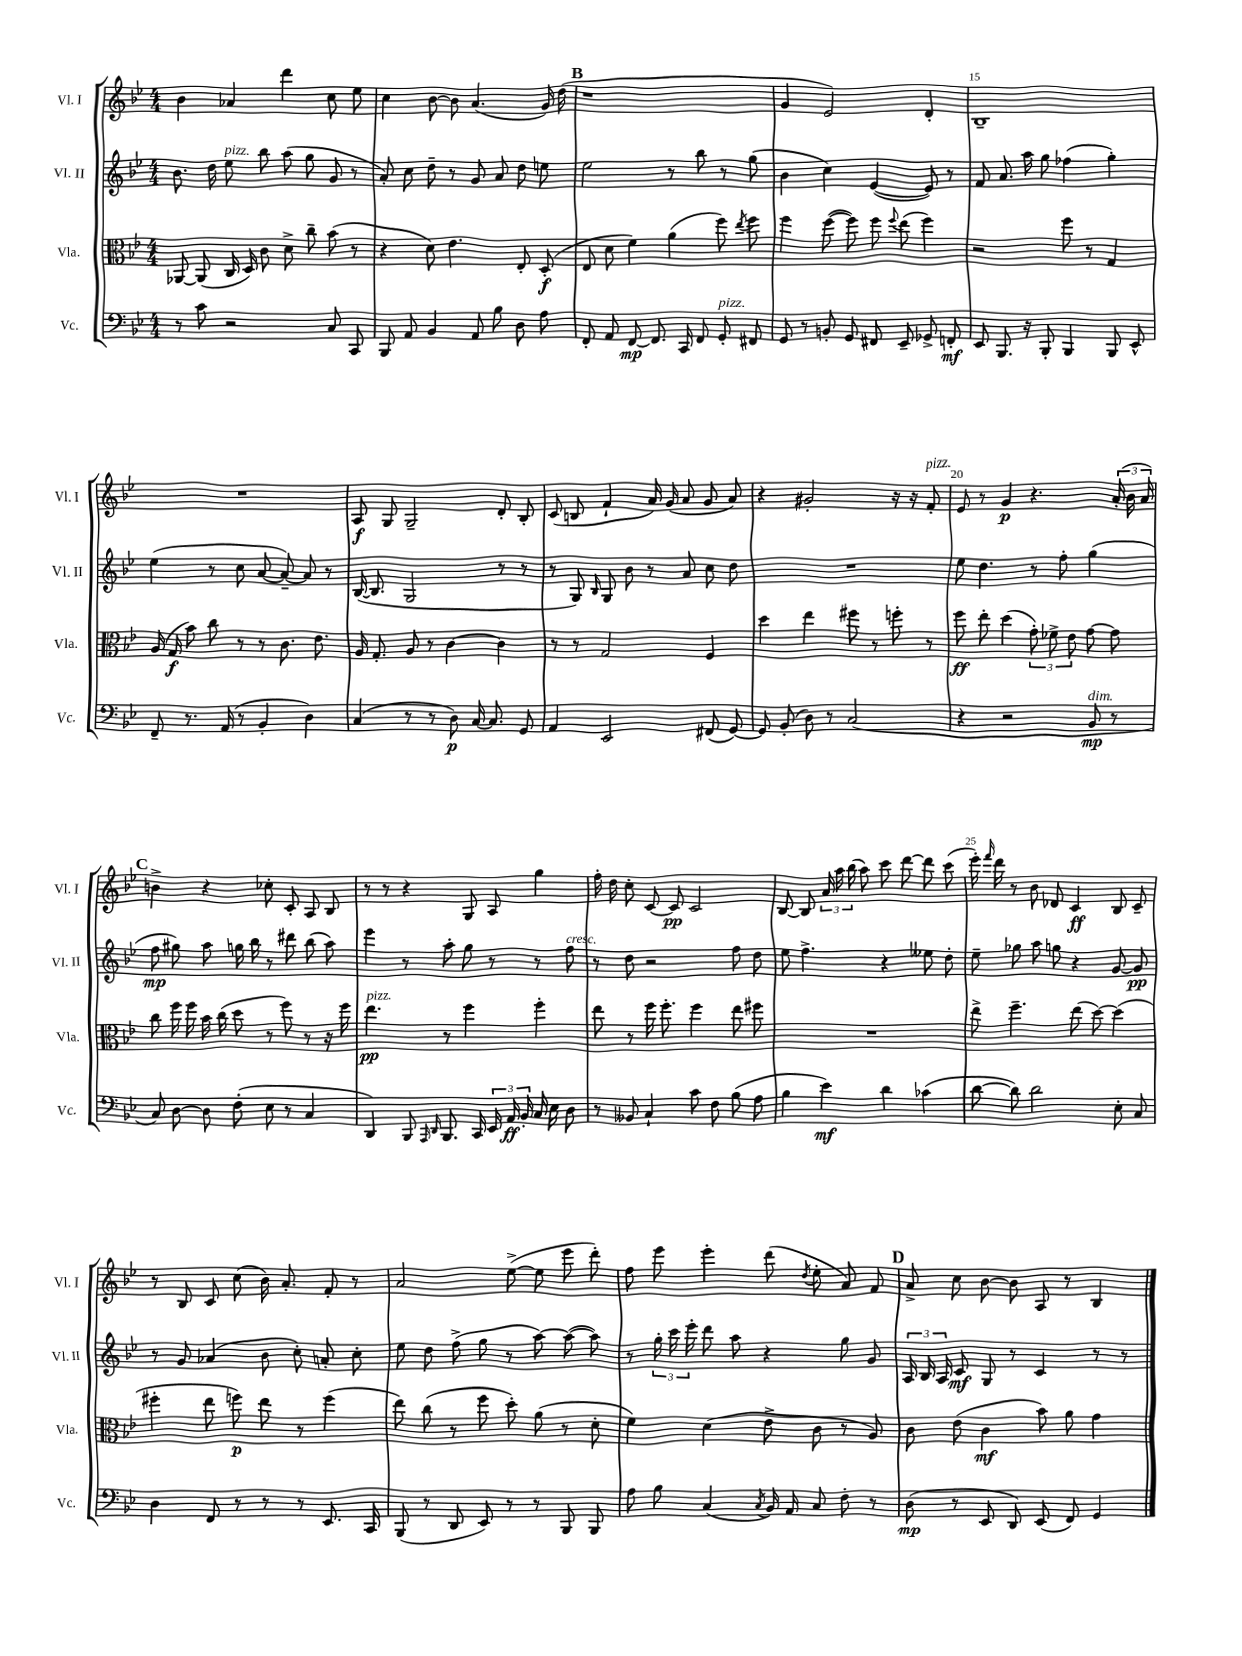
<<
\new StaffGroup <<
\new Staff = "s0" \with { instrumentName = "Vl. I" shortInstrumentName = "Vl. I" } {
    \clef treble \key bes \major \numericTimeSignature \time 4/4
    \autoBeamOff bes'4 aes'4 d'''4 c''8 ees''8 |
    c''4 bes'8~ bes'8 a'4.( g'16) d''16( |
    \mark \markup { \bold "B" } r1 |
    g'4 ees'2) d'4-. |
    bes1-- |
    R1 |
    a8\f g8 g2-- d'8-. bes8-. |
    c'8( b8 f'4-! a'16) g'16( a'8 g'8 a'8) |
    r4 gis'2-. r16 r16 f'8-.^\markup { \italic "pizz." } |
    ees'8 r8 g'4\p r4. \tuplet 3/2 { a'16-.( bes'16 a'16) } |
    \mark \markup { \bold "C" } b'4-> r4 ces''8-. c'8-. a8 bes8 |
    r8 r8 r4 g8 a8 g''4 |
    f''16-. d''16 c''8-. c'8~ c'8\pp c'2 |
    bes8~ bes8 \tuplet 3/2 { a'16 a''16 bes''16( } a''8) c'''8 d'''8~ d'''8 c'''8( |
    ees'''16-.) \grace { f'''16 } d'''16 r8 bes'8 des'8 c'4\ff bes8 c'8-- |
    r8 bes8 c'8 c''8( bes'16) a'8.-. f'8-. r8 |
    a'2 ees''8~->( ees''8 ees'''8 d'''8-.) |
    f''8 ees'''8 ees'''4-. d'''8( \acciaccatura { d''8 } ees''8-. a'8) f'8 |
    \mark \markup { \bold "D" } a'8-> c''8 bes'8~ bes'8 a8 r8 bes4 \bar "|." |
}
\new Staff = "s1" \with { instrumentName = "Vl. II" shortInstrumentName = "Vl. II" } {
    \clef treble \key bes \major \numericTimeSignature \time 4/4
    \autoBeamOff bes'8. d''16 ees''8^\markup { \italic "pizz." } bes''8 a''8( g''8 g'8 r8 |
    a'8-.) c''8 d''8-- r8 g'8 a'8 d''8 e''8 |
    \mark \markup { \bold "B" } ees''2 r8 bes''8 r8 g''8( |
    bes'4 c''4) ees'4~( ees'8) r8 |
    f'8 a'8. a''16 g''8 fes''4( g''4-.) |
    ees''4( r8 c''8 a'8~ a'8~--) a'8 r8 |
    bes16~( bes8. g2 r8 r8 |
    r8 g8) \grace { bes16 } g8 bes'8 r8 a'8 c''8 d''8 |
    R1 |
    ees''8 d''4. r8 f''8-. g''4( |
    \mark \markup { \bold "C" } f''8\mp gis''8) a''8 g''16 bes''16 r8 dis'''8 bes''8( a''8) |
    ees'''4 r8 a''8-. g''8 r8 r8 f''8^\markup { \italic "cresc." } |
    r8 d''8 r2 f''8 d''8 |
    ees''8 f''4.-> r4 eeses''8 d''8-. |
    ees''8-- ges''8 a''8 g''8 r4 g'8~ g'8\pp |
    r8 g'8 aes'4( bes'8 c''8-.) a'8-. c''8-. |
    ees''8 d''8 f''8->( g''8 r8 a''8~) a''8~( a''8) |
    r8 \tuplet 3/2 { g''16-. c'''16 ees'''16-. } d'''8 a''8 r4 g''8 g'8 |
    \mark \markup { \bold "D" } \tuplet 3/2 { a16 bes16 a16 } c'8\mf g8 r8 c'4 r8 r8 \bar "|." |
}
\new Staff = "s2" \with { instrumentName = "Vla." shortInstrumentName = "Vla." } {
    \clef alto \key bes \major \numericTimeSignature \time 4/4
    \autoBeamOff aes,8~ aes,8( c16 d16) c'8 d'8-> c''8-- bes'8( r8 |
    r4 d'8) ees'4. ees8-. d8-.\f( |
    \mark \markup { \bold "B" } ees8 d'8 f'4) a'4( f''8) \acciaccatura { ees''8 } f''8 |
    f''4 f''8~( f''8) f''8 \appoggiatura { f''8 } ees''8( f''4) |
    r2 f''8 r8 g4 |
    a16( g16\f bes'8) c''8 r8 r8 c'8. ees'8. |
    a16 g8.-. a8 r8 c'4~ c'4 |
    r8 r8 g2 f4 |
    d''4 ees''4 fis''8 r8 f''8-. r8 |
    f''8\ff ees''8-. d''4( \tuplet 3/2 { g'8-.) fes'8-> ees'8 } g'8~ g'8 |
    \mark \markup { \bold "C" } c''8 f''16 f''16 bes'16 c''16( d''8 r8 f''8) r8 r16 f''16 |
    ees''4.\pp^\markup { \italic "pizz." } r8 f''4 f''4-. |
    ees''8 r8 f''16 f''8.-. f''4 ees''8 fis''8 |
    R1 |
    ees''8-> f''4.-- ees''8( d''8~) d''4( |
    fis''4-. ees''8 f''8\p) ees''8 r8 f''4( |
    ees''8) c''8( r8 f''8 d''8-.) a'8( r8 d'8-. |
    f'4) d'4( ees'8-> c'8 r8 a8) |
    \mark \markup { \bold "D" } c'8 ees'8( c'4\mf bes'8) a'8 g'4 \bar "|." |
}
\new Staff = "s3" \with { instrumentName = "Vc." shortInstrumentName = "Vc." } {
    \clef bass \key bes \major \numericTimeSignature \time 4/4
    \autoBeamOff r8 c'8 r2 c8 c,8 |
    bes,,8 a,8 bes,4 a,8 bes8 d8 a8 |
    \mark \markup { \bold "B" } f,8-. a,8 f,8~\mp f,8. c,16 f,8 g,8-.^\markup { \italic "pizz." } fis,8 |
    g,8 r8 b,8-. g,8 fis,8 ees,8-- ges,8-> f,8-.\mf |
    ees,8 bes,,8. r16 bes,,8-. bes,,4 bes,,8 ees,8-^ |
    f,8-- r8. a,16( r8 bes,4-. d4) |
    c4( r8 r8 d8\p) c16~ c8. g,8 |
    a,4 ees,2 fis,8( g,8~) |
    g,8 bes,8-.( d8) r8 c2( |
    r4 r2 bes,8\mp^\markup { \italic "dim." } r8 |
    \mark \markup { \bold "C" } c8) d8~ d8 f8-.( ees8 r8 c4 |
    d,4) bes,,8 \grace { a,,16 d,16 } bes,,8. c,16 \tuplet 3/2 { ees,16 a,16\ff bes,16-. } c16 ees16 d8 |
    r8 beses,8 c4-! c'8 f8 bes8( a8 |
    bes4 ees'4\mf) d'4 ces'4( |
    d'8~ d'8) d'2 ees8-. c8 |
    d4 f,8 r8 r8 r8 ees,8. c,16 |
    bes,,8( r8 d,8 ees,8) r8 r8 bes,,8 bes,,8 |
    a8 bes8 c4( \acciaccatura { c8 } bes,16) a,16 c8 f8-. r8 |
    \mark \markup { \bold "D" } d8\mp( r8 ees,8 d,8) ees,8( f,8) g,4 \bar "|." |
}
>>
>>
\layout { \context { \Score currentBarNumber = #11 \override BarNumber.break-visibility = ##(#f #t #t) barNumberVisibility = #(every-nth-bar-number-visible 5) } }
